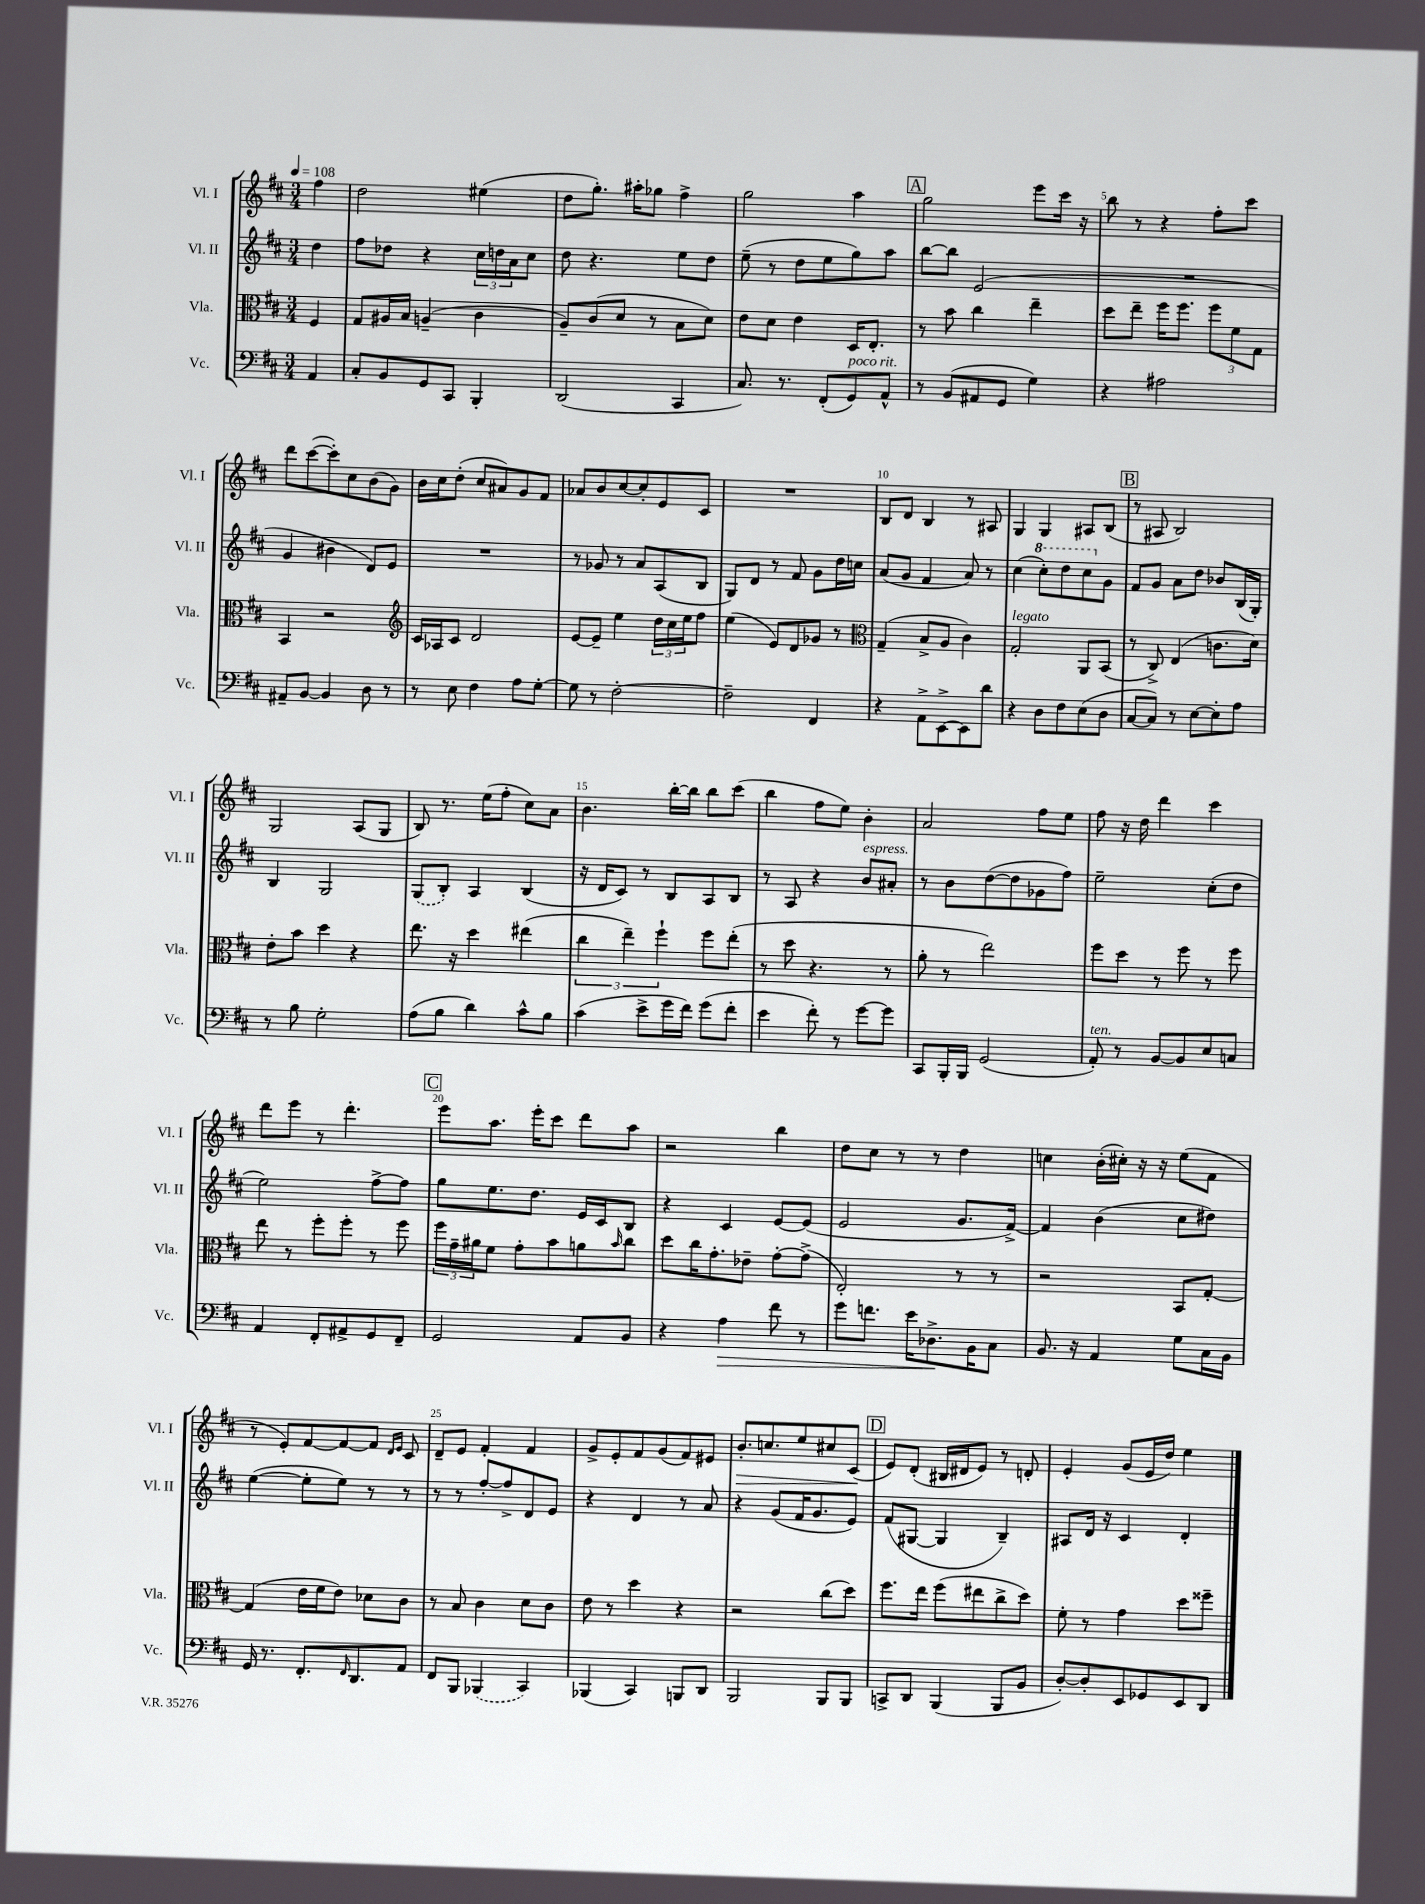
<<
\new StaffGroup <<
\new Staff = "s0" \with { instrumentName = "Vl. I" shortInstrumentName = "Vl. I" } {
    \clef treble \key d \major \numericTimeSignature \time 3/4 \partial 4 \tempo 4 = 108
    fis''4 |
    d''2 eis''4( |
    d''8 g''8.-.) ais''16-. ges''8 fis''4-> |
    g''2 a''4 |
    \mark \markup { \box "A" } g''2 e'''8 cis'''16 r16 |
    b''8 r8 r4 fis''8-. cis'''8 |
    d'''8 cis'''8~( cis'''8-.) cis''8 b'8( g'8) |
    b'16 cis''16 d''8-.( cis''8 ais'8) g'8 fis'8 |
    aes'8 b'8 cis''8~ cis''8-. e'8 cis'8 |
    R2. |
    b8 d'8 b4 r8 ais8 |
    g4 g4 ais8 b8( |
    \mark \markup { \box "B" } r8 ais8 b2) |
    g2 a8( g8 |
    b8) r8. e''16( fis''8-. cis''8) a'8 |
    b'4. b''16~-. b''16 b''8 cis'''8( |
    b''4 fis''8 e''8) b'4-. |
    a'2 fis''8 e''8 |
    fis''8 r16 d''16 d'''4 cis'''4 |
    d'''8 e'''8 r8 d'''4.-. |
    \mark \markup { \box "C" } e'''8 a''8. e'''16-. cis'''8 d'''8 a''8 |
    r2 b''4 |
    d''8 cis''8 r8 r8 d''4 |
    c''4 b'16-.( cis''16-.) r16 r16 e''8( fis'8 |
    r8 e'8-.) fis'8~ fis'8~ fis'8 \grace { d'16 e'16 } cis'8 |
    d'8-- e'8 fis'4-. fis'4 |
    g'8-> e'8-. fis'8 g'8( fis'8) eis'8 |
    b'8.-.\> c''8. e''8 cis''8 cis'8\!( |
    \mark \markup { \box "D" } e'8) d'8-.( bis16 dis'16 e'8) r8 d'8-. |
    e'4-. g'8( e'16 d''16) e''4 \bar "|." |
}
\new Staff = "s1" \with { instrumentName = "Vl. II" shortInstrumentName = "Vl. II" } {
    \clef treble \key d \major \numericTimeSignature \time 3/4 \partial 4
    d''4 |
    fis''8 des''8 r4 \tuplet 3/2 { cis''16 d''16 a'16 } cis''8 |
    d''8 r4. e''8 d''8 |
    e''8--( r8 d''8 e''8 g''8) a''8 |
    \mark \markup { \box "A" } b''8~ b''8 e'2( |
    R2. |
    g'4 bis'4 d'8) e'8 |
    R2. |
    r8 ges'8 r8 a'8 a8( b8 |
    g8) d'8 r8 fis'8 g'8 d''16 c''16 |
    a'8( g'8 fis'4 a'8) r8 |
    cis''4( \ottava #1 cis'''8-.) d'''8 cis'''8 \ottava #0 g'8 |
    \mark \markup { \box "B" } fis'8 g'8 a'8 d''8 bes'8 b16( g16-.) |
    b4 g2 |
    \once \slurDashed g8( b8-.) a4 b4( |
    r16 d'16 cis'8) r8 b8 a8 b8 |
    r8 a8 r4 b'8^\markup { \italic "espress." } ais'8-. |
    r8 b'8 d''8~( d''8 ges'8 fis''8) |
    e''2-- cis''8-.( d''8 |
    e''2) fis''8~-> fis''8 |
    \mark \markup { \box "C" } g''8 e''8. d''8. e'16 cis'16 b8 |
    r4 cis'4 e'8~ e'8( |
    e'2 g'8. fis'16~->) |
    fis'4 b'4( cis''8 dis''8) |
    e''4~( e''8-. e''8) r8 r8 |
    r8 r8 fis''8~-. fis''8-> d'8 e'8 |
    r4 d'4 r8 a'8 |
    r4 g'8( fis'16 g'8. e'8) |
    \mark \markup { \box "D" } fis'8( gis8~ gis4 b4--) |
    ais8 d'16 r16 cis'4 d'4-. \bar "|." |
}
\new Staff = "s2" \with { instrumentName = "Vla." shortInstrumentName = "Vla." } {
    \clef alto \key d \major \numericTimeSignature \time 3/4 \partial 4
    fis4 |
    g8 ais16 b16 a4--( cis'4 |
    a8--) cis'8( d'8 r8 b8 d'8) |
    e'8 d'8 e'4 d16 e8.-. |
    \mark \markup { \box "A" } r8 b'8 cis''4 e''4-- |
    d''8 e''8-- fis''16 fis''8. \tuplet 3/2 { fis''8 fis'8 g8 } |
    b,4 r2 |
    \clef treble cis'16 aes16 cis'8 d'2 |
    e'8~ e'8-- e''4 \tuplet 3/2 { d''16 cis''16 e''16 } fis''8 |
    e''4( e'8) d'8 ges'8 r8 |
    \clef alto g4--( b8-> a8 cis'4) |
    g2-.^\markup { \italic "legato" } a,8 b,8( |
    \mark \markup { \box "B" } r8 cis8->) e4( c'8. d'16) |
    e'8-. b'8 d''4 r4 |
    e''8. r16 d''4 eis''4( |
    \tuplet 3/2 { cis''4 e''4--) fis''4-! } fis''8 e''8-.( |
    r8 d''8 r4. r8 |
    a'8-. r8 e''2) |
    fis''8 d''8 r8 fis''8 r8 fis''8 |
    e''8 r8 fis''8-. fis''8-. r8 fis''8 |
    \mark \markup { \box "C" } \tuplet 3/2 { fis''16 g'16-- ais'16 } fis'8 g'8-. b'8 a'8 \grace { b'16 } cis''8 |
    d''8 cis''16 g'8.-. ees'8-- g'8~-. g'8->( |
    e2-.) r8 r8 |
    r2 b,8 g8~-. |
    g4( e'16 fis'16 e'8) des'8 cis'8 |
    r8 b8 cis'4 d'8 cis'8 |
    e'8 r8 d''4 r4 |
    r2 cis''8( d''8) |
    \mark \markup { \box "D" } fis''8. e''16 fis''8( eis''8 cis''8-> d''8) |
    fis'8-. r8 g'4 d''8 fisis''8-- \bar "|." |
}
\new Staff = "s3" \with { instrumentName = "Vc." shortInstrumentName = "Vc." } {
    \clef bass \key d \major \numericTimeSignature \time 3/4 \partial 4
    a,4 |
    cis8-. b,8 g,8 cis,8 b,,4-. |
    d,2( cis,4 |
    cis8.) r8. fis,8-.( g,8^\markup { \italic "poco rit." }) a,8-^ |
    \mark \markup { \box "A" } r8 b,8( ais,8 g,8 g4) |
    r4 ais2 |
    ais,8-- b,8~ b,4 d8 r8 |
    r8 e8 fis4 a8 g8~-. |
    g8 r8 fis2~-. |
    fis2-- fis,4 |
    r4 a,8-> e,8~-> e,8 d'8 |
    r4 d8 fis8 e8( d8 |
    \mark \markup { \box "B" } cis8~ cis8) r8 e8~ e8-. a8 |
    r8 b8 g2-. |
    a8( b8 d'4) cis'8-^ b8 |
    cis'4( e'8-> g'16 fis'16) g'8( fis'8-. |
    e'4 fis'8-.) r8 g'8~ g'8 |
    cis,8 b,,16-. b,,16 g,2( |
    a,8-.^\markup { \italic "ten." }) r8 b,8~ b,8 e8 c8 |
    a,4 fis,8-. ais,8-> g,8 fis,8-- |
    \mark \markup { \box "C" } g,2 a,8 b,8 |
    r4 a4\> fis'8 r8 |
    g'8 f'8. e'16 des8.->\! b,16 cis8 |
    b,8. r16 a,4 g8 cis16 b,16 |
    g,16 r8. fis,8.-. \grace { fis,16 } d,8. a,8 |
    fis,8 b,,8 \once \slurDashed bes,,4( cis,4) |
    bes,,4( cis,4) b,,8 d,8 |
    b,,2 b,,8 b,,8 |
    \mark \markup { \box "D" } c,8-> d,8 b,,4( b,,8 b,8 |
    d8~-.) d8-. e,8 ges,8 e,8 d,8 \bar "|." |
}
>>
>>
\layout { \context { \Score \override BarNumber.break-visibility = ##(#f #t #t) barNumberVisibility = #(every-nth-bar-number-visible 5) } }
